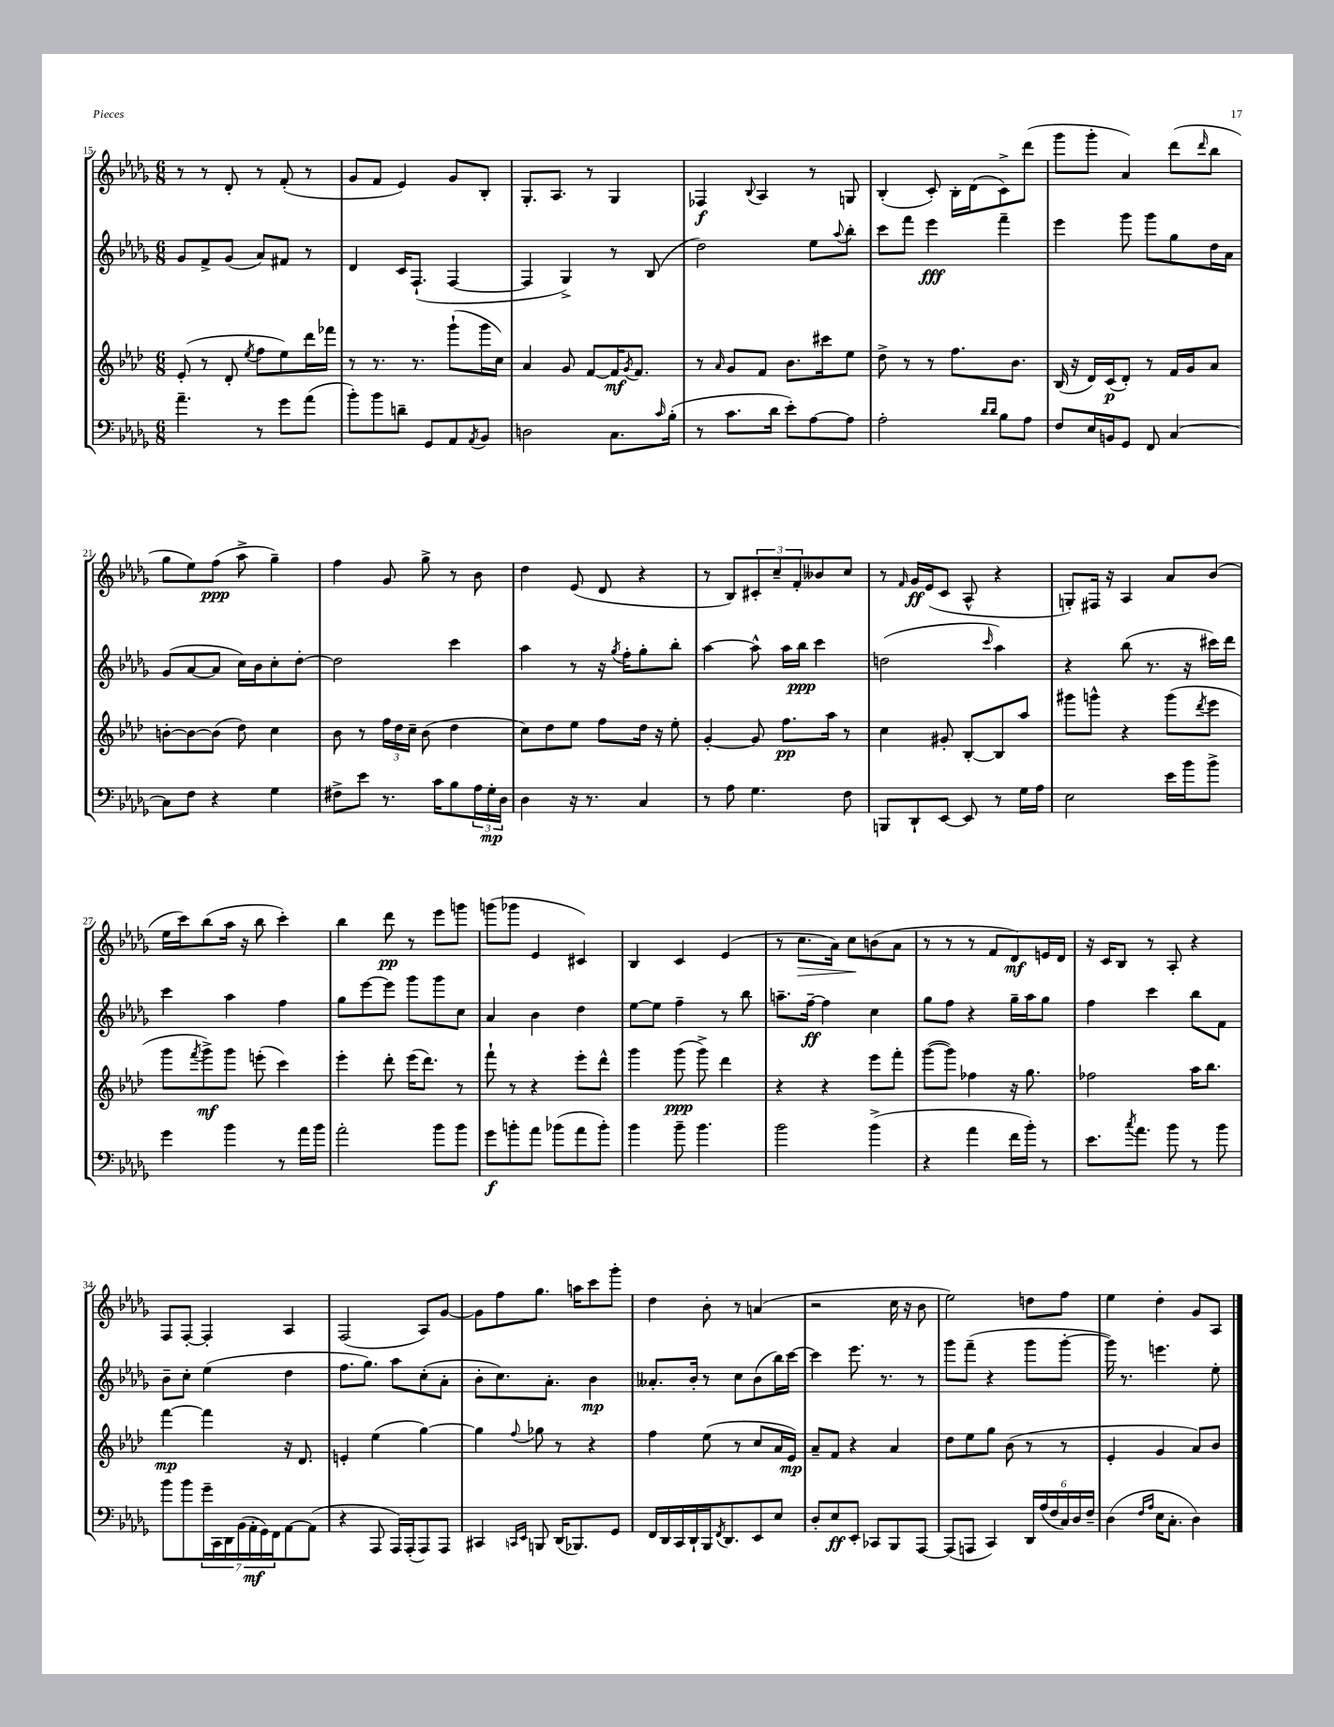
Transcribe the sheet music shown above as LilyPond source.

<<
\new StaffGroup <<
\new Staff = "s0" {
    \clef treble \key des \major \numericTimeSignature \time 6/8
    r8 r8 des'8-. r8 f'8-.( r8 |
    ges'8 f'8 ees'4) ges'8 bes8-. |
    ges8.-. aes8. r8 ges4 |
    fes4\f \appoggiatura { bes8 } aes4 r8 g8 |
    bes4-.( c'8-.) bes16-. des'16( c'8->) des'''8( |
    ges'''8 ges'''8-. aes'4) des'''8( \grace { des'''16 } bes''8 |
    ges''8 ees''8) f''8\ppp( aes''8-> ges''4--) |
    f''4 ges'8 ges''8-> r8 bes'8 |
    des''4 ees'8( des'8 r4 |
    r8 bes8) \tuplet 3/2 { cis'8-. c''8-- f'8-. } beses'8 c''8 |
    r8 \grace { f'16 } ges'16\ff ees'16( c'8 aes8-^ r4 |
    g8-.) fis16 r16 aes4 aes'8 bes'8( |
    ees''16 c'''16) bes''8( aes''16 r16 bes''8 c'''4-.) |
    bes''4 des'''8\pp r8 ees'''8 g'''8 |
    g'''8( ges'''8 ees'4 cis'4) |
    bes4 c'4 ees'4( |
    r8 c''8.\> aes'16) c''8\! b'8( aes'8 |
    r8 r8 r8 f'8 des'8\mf) e'16 des'16 |
    r16 c'16 bes8 r8 aes8-. r4 |
    f8 f8~-. f4-. aes4 |
    f2( aes8) ges'8~ |
    ges'8 f''8 ges''8. a''16 c'''8 ges'''8-. |
    des''4 bes'8-. r8 a'4( |
    r2 c''16 r16 bes'8 |
    ees''2) d''8 f''8 |
    ees''4 des''4-. ges'8 aes8 \bar "|." |
}
\new Staff = "s1" {
    \clef treble \key des \major \numericTimeSignature \time 6/8
    ges'8 f'8-> ges'8( aes'8) fis'8 r8 |
    des'4 c'16 f8.-!( f4~ |
    f4 ges4->) r8 bes8( |
    des''2) ees''8 \appoggiatura { aes''8 } bes''8-. |
    c'''8 f'''8 ees'''4\fff f'''4-- |
    ees'''4 ges'''8 ges'''8 ges''8 des''16 aes'16 |
    ges'8( aes'8~ aes'8 c''16) bes'16 c''8-. des''8~-. |
    des''2 c'''4 |
    aes''4 r8 r16 \acciaccatura { ges''8 } f''16-. ges''8-. bes''8-. |
    aes''4~ aes''8-^ aes''16 bes''16\ppp c'''4 |
    d''2( \grace { c'''16 } aes''4) |
    r4 bes''8( r8. r16 cis'''16) des'''16 |
    c'''4 aes''4 f''4 |
    ges''8 ees'''8~ ees'''8 ges'''8 ges'''8 c''8 |
    aes'4 bes'4 des''4 |
    ees''8~ ees''8 f''4-- r8 bes''8 |
    a''8.-- f''16~--\ff f''4 c''4 |
    ges''8 f''8 r4 ges''16-- aes''16 ges''8 |
    f''4 c'''4 bes''8 f'8 |
    bes'8-- c''8-. ees''4( des''4 |
    f''8. ges''8.) aes''8 c''8-.( aes'8-. |
    bes'8-. c''8.) aes'8.-. bes'4\mp |
    aeses'8.-. bes'16-. r8 c''8 bes'8( bes''16) c'''16~ |
    c'''4 ees'''8. r8. r8 |
    ges'''8 f'''8--( r4 ges'''8 ges'''8~-. |
    ges'''16) r8. e'''4. ees''8-. \bar "|." |
}
\new Staff = "s2" {
    \clef treble \key aes \major \numericTimeSignature \time 6/8
    ees'8-.( r8 des'8-. \acciaccatura { ees''8 } f''8 ees''8) des'''16 fes'''16 |
    r8 r8. r8. g'''8-!( g'''16 c''16) |
    aes'4 g'8 f'8~ f'16\mf \acciaccatura { g'8 } f'8. |
    r8 \grace { aes'16 } g'8 f'8 bes'8. cis'''16 ees''8 |
    des''8-> r8 r8 f''8. bes'8. |
    bes16( r16 des'16) c'16\p( des'8-.) r8 f'16 g'16 aes'8 |
    b'8~-. b'8~ b'8( des''8) c''4 |
    bes'8 r8 \tuplet 3/2 { f''16 des''16 c''16-- } bes'8( des''4 |
    c''8) des''8 ees''8 f''8 des''16 r16 ees''8-. |
    g'4~-. g'8 f''8.\pp aes''16 r8 |
    c''4 gis'8-. bes8~-. bes8 aes''8 |
    gis'''8 g'''8-^ r4 g'''8( \acciaccatura { des'''8 } ees'''8 |
    g'''8 \acciaccatura { f'''8 } g'''8->\mf) g'''8 e'''8-.( c'''4) |
    ees'''4-. des'''8-. ees'''16( des'''8.) r8 |
    f'''8-! r8 r4 ees'''8-. des'''8-^ |
    g'''4 g'''8\ppp( g'''8->) des'''4 |
    r4 r4 ees'''8 f'''8-. |
    g'''8~( g'''8) fes''4 r16 g''8. |
    fes''2 aes''16 bes''8. |
    f'''4~\mp f'''4 r16 des'8. |
    e'4-. ees''4( g''4~) |
    g''4 \appoggiatura { f''8 } ges''8 r8 r4 |
    f''4 ees''8( r8 c''8 aes'16 ees'16\mp) |
    aes'8-- f'8 r4 aes'4 |
    des''8 ees''8 g''8 bes'8( r8 r8 |
    ees'4-. g'4 aes'8) bes'8 \bar "|." |
}
\new Staff = "s3" {
    \clef bass \key des \major \numericTimeSignature \time 6/8
    aes'4.-- r8 ges'8 aes'8( |
    bes'8-.) bes'8 d'8-- ges,8 aes,8 \acciaccatura { aes,8 } bes,8 |
    d2 c8. \grace { c'16 } bes16-.( |
    r8 c'8. des'16 ees'8-.) aes8~ aes8 |
    aes2-. \grace { des'16 des'16 } bes8 aes8 |
    f8 ees16 b,16 ges,8 f,8 c4~ |
    c8 f8 r4 ges4 |
    fis8-> ees'8 r8. c'16 bes8 \tuplet 3/2 { aes16 ges16-.\mp des16 } |
    des4 r16 r8. c4 |
    r8 aes8 ges4. f8 |
    b,,8 des,8-! ees,8~ ees,8 r8 ges16 aes16 |
    ees2 ees'16 bes'16 bes'8-> |
    ges'4 bes'4 r8 aes'16 bes'16 |
    aes'2-. bes'8 bes'8 |
    ges'8\f b'8-. aes'8 bes'8( aes'8 bes'8-.) |
    bes'4 bes'8-- bes'4. |
    bes'2 bes'4->( |
    r4 aes'4 f'16 bes'16-.) r8 |
    ees'8. \acciaccatura { c''8 } aes'8. bes'8 r8 bes'8 |
    bes'8 bes'8 \tuplet 7/4 { ges'16-- c,16 des,16 bes,16( aes,16-.\mf ges,16) f,16 } aes,8~ aes,8( |
    r4 aes,,8 aes,,16) aes,,16-.( aes,,8) aes,,8 |
    cis,4 \grace { c,16 ees,16 } b,,8 des,16( bes,,8.) ges,8 |
    f,16 des,16 c,16 des,16-! bes,,16 \acciaccatura { f,8 } des,8. ees,8 ees8 |
    des8-. ees8\ff ees,8-. ces,8 bes,,8 aes,,8~ |
    aes,,8( a,,8 c,4) \tuplet 6/4 { des,16 aes16( f16 c16) des16 f16-- } |
    des4( \grace { f16 aes16 } ees16 c8.-. des4) \bar "|." |
}
>>
>>
\layout { \context { \Score currentBarNumber = #15 } }
